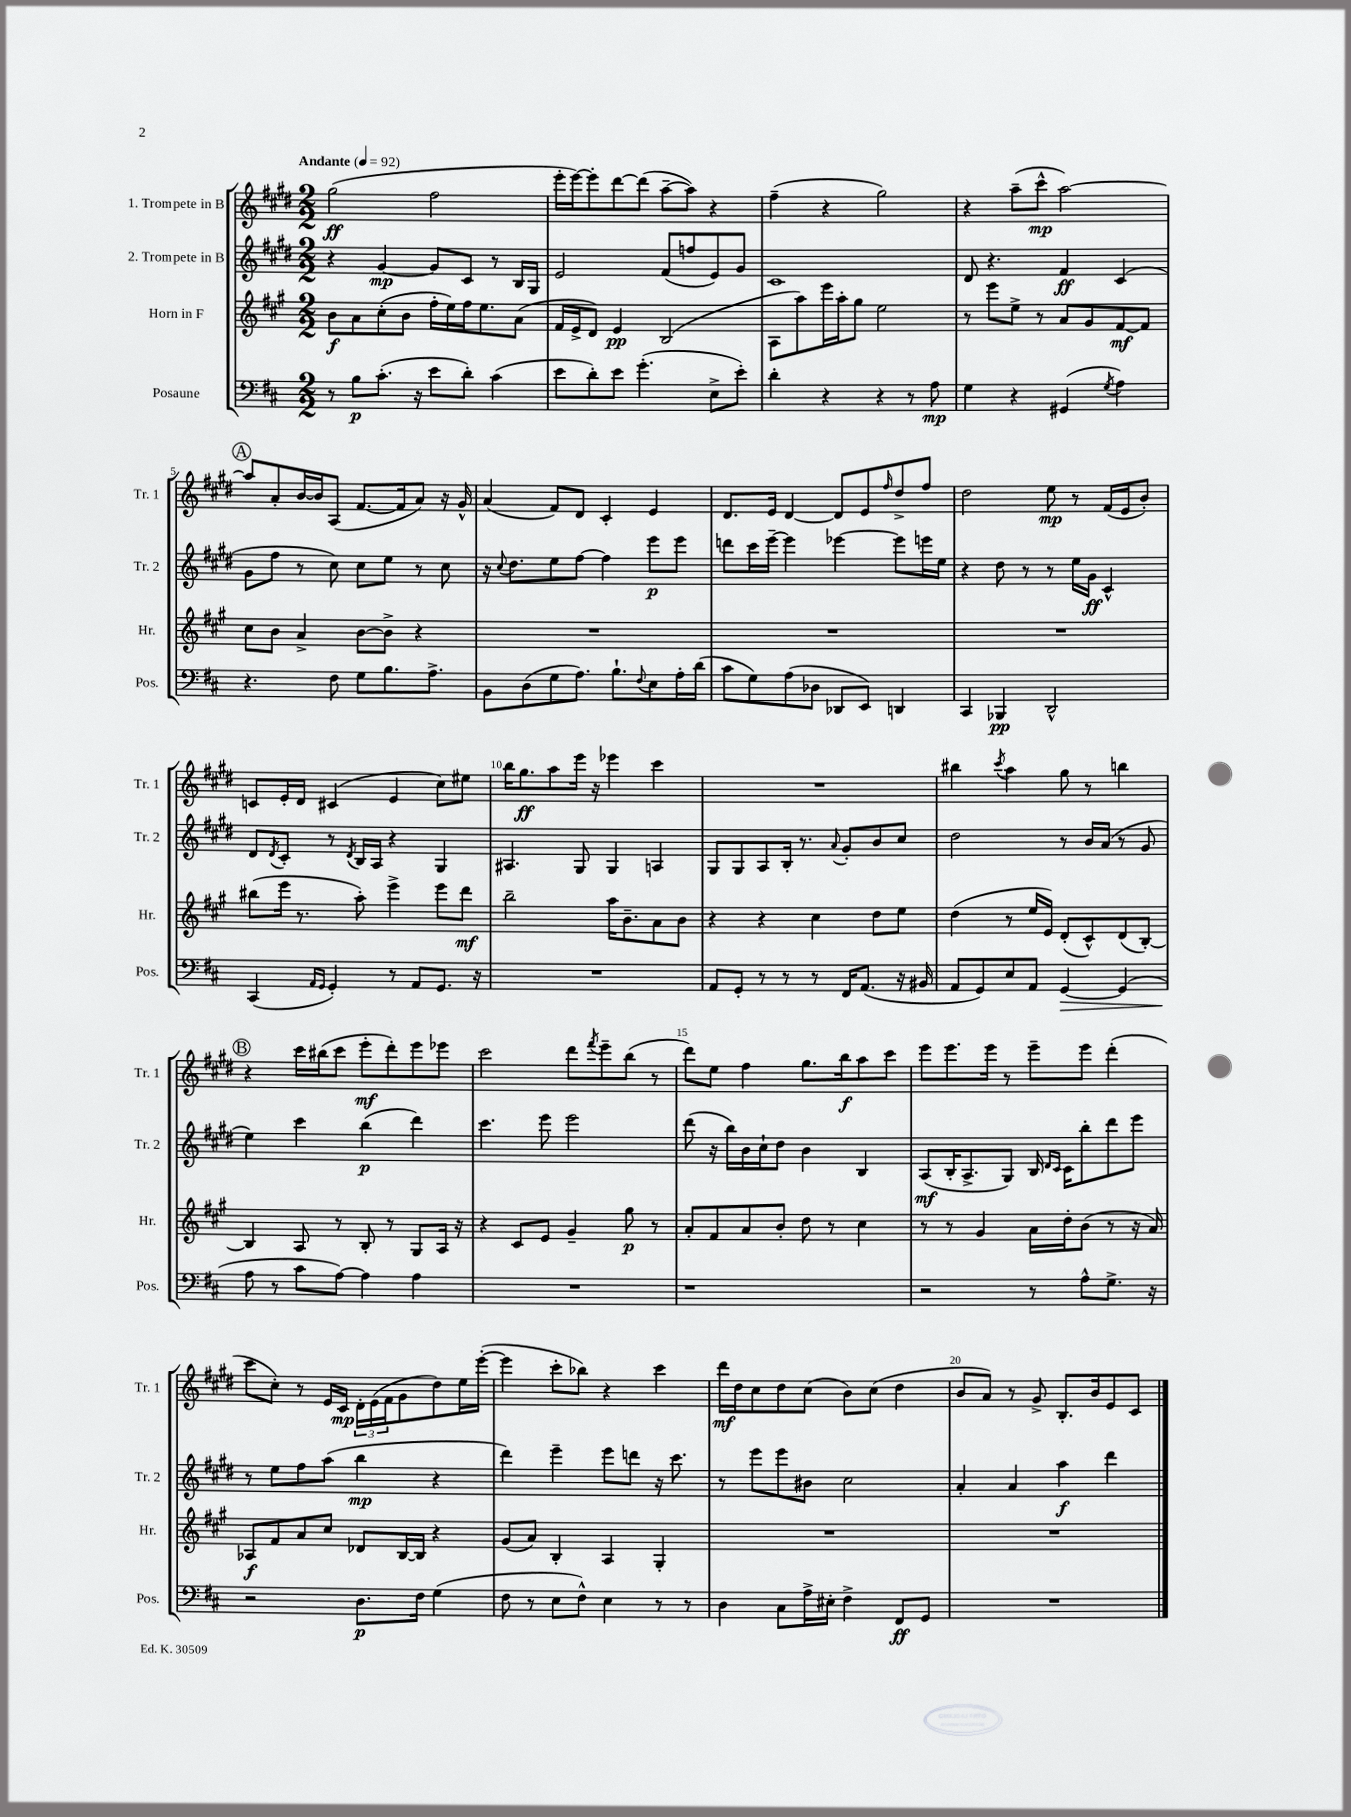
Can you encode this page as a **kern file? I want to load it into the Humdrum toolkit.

**kern	**dynam	**kern	**dynam	**kern	**dynam	**kern	**dynam
*part4	*part4	*part3	*part3	*part2	*part2	*part1	*part1
*staff4	*staff4	*staff3	*staff3	*staff2	*staff2	*staff1	*staff1
*I"Posaune	*	*I"Horn in F	*	*I"2. Trompete in B	*	*I"1. Trompete in B	*
*I'Pos.	*	*I'Hr.	*	*I'Tr. 2	*	*I'Tr. 1	*
*clefF4	*	*clefG2	*	*clefG2	*	*clefG2	*
*k[f#c#]	*	*k[f#c#g#]	*	*k[f#c#g#d#]	*	*k[f#c#g#d#]	*
*M2/2	*	*M2/2	*	*M2/2	*	*M2/2	*
*MM92	*	*MM92	*	*MM92	*	*MM92	*
=1	=1	=1	=1	=1	=1	=1	=1
!	!	!	!	!	!	!LO:TX:a:B:t=Andante	!
8r	.	8b\L	f	4r	.	(2gg#\	ff
8B\L	p	8a\	.	.	.	.	.
(8.c#'\J	.	(8cc#'\	.	[4g#/	mp	.	.
.	.	8b\J	.	.	.	.	.
16r	.	.	.	.	.	.	.
8e\L	.	16ff#'\LL	.	8g#/L]	.	2ff#\	.
.	.	16ee\)	.	.	.	.	.
8d'\J)	.	16ff#\J	.	8c#/J	.	.	.
.	.	8.ee\	.	.	.	.	.
(4c#\	.	.	.	8r	.	.	.
.	.	(8a\J	.	16B/LL	.	.	.
.	.	.	.	16G#/JJ	.	.	.
=2	=2	=2	=2	=2	=2	=2	=2
8e\L	.	16f#/LL	.	2e/	.	16eee'\LL	.
.	.	16e^/J	.	.	.	[16eee\J)	.
8d'\)	.	8d/J)	.	.	.	8eee'\]	.
8e\J	.	4e/	pp	.	.	[8ddd#\	.
(4.g'\	.	.	.	.	.	(8ddd#\J]	.
.	.	(2B/	.	(8f#/L	.	[8aa~\L	.
.	.	.	.	8ffn/	.	8aa\J])	.
8E^\L	.	.	.	8e/)	.	4r	.
8e'\J)	.	.	.	8g#/J	.	.	.
=3	=3	=3	=3	=3	=3	=3	=3
4d'\	.	8A\L	.	1c#	.	(4ff#~\	.
.	.	8aa\)	.	.	.	.	.
4r	.	16eee\L	.	.	.	4r	.
.	.	16aa'\J	.	.	.	.	.
.	.	8gg#\J	.	.	.	.	.
4r	.	2ee\	.	.	.	2gg#\)	.
8r	.	.	.	.	.	.	.
8A\	mp	.	.	.	.	.	.
=4	=4	=4	=4	=4	=4	=4	=4
4G\	.	8r	.	8d#/	.	4r	.
.	.	8eee\L	.	4.r	.	.	.
4r	.	8ee^\J	.	.	.	(8aa~\L	.
.	.	8r	.	.	.	8ccc#^^\J	mp
(4GG#X/	.	8a/L	.	4f#/	ff	[2aa\)	.
.	.	8g#/	.	.	.	.	.
8qG/	.	.	.	.	.	.	.
4A\)	.	[8f#/	mf	(4c#/	.	.	.
.	.	8f#/J]	.	.	.	.	.
!!LO:LB:g=z
!!LO:REH:place=s1:t=A
=5	=5	=5	=5	=5	=5	=5	=5
4.r	.	8cc#\L	.	8g#\L	.	8aa/L]	.
.	.	8b\J	.	8ff#\J	.	8a'/	.
.	.	4a^/	.	8r	.	[16b/L	.
.	.	.	.	.	.	16b/J]	.
8F#\	.	.	.	8cc#\)	.	(8A/J	.
8G\L	.	[8b\L	.	8cc#\L	.	[8.f#/L	.
8.B\	.	8b^\J]	.	8ee\J	.	.	.
.	.	.	.	.	.	16f#/k]	.
.	.	4r	.	8r	.	8a/J)	.
8.A^\J	.	.	.	.	.	.	.
.	.	.	.	8cc#\	.	16r	.
.	.	.	.	.	.	16g#^^/	.
=6	=6	=6	=6	=6	=6	=6	=6
8BB\L	.	1r	.	16r	.	(4a/	.
.	.	.	.	8qqcc#/	.	.	.
.	.	.	.	8.dd#\L	.	.	.
(8D\	.	.	.	.	.	.	.
8G\	.	.	.	8ee\	.	8f#/L)	.
8.A\J)	.	.	.	[8ff#\J	.	8d#/J	.
.	.	.	.	4ff#\]	.	4c#'/	.
8.B`\L	.	.	.	.	.	.	.
8qqF#/	.	.	.	.	.	.	.
8E\	.	.	.	8eee\L	p	4e/	.
16A'\L	.	.	.	8eee\J	.	.	.
(16d\JJ	.	.	.	.	.	.	.
=7	=7	=7	=7	=7	=7	=7	=7
8c#\L	.	1r	.	8dddn\L	.	8.d#/L	.
8G\)	.	.	.	16ccc#\L	.	.	.
.	.	.	.	[16eee~\JJ	.	16e/Jk	.
(8A\	.	.	.	4eee\]	.	[4d#/	.
8D-X\J	.	.	.	.	.	.	.
8DD-X/L	.	.	.	[4eee-X\	.	8d#/L]	.
8EE/J)	.	.	.	.	.	8e/	.
.	.	.	.	.	.	16qqff#/	.
4DDn/	.	.	.	8eee-\L]	.	8dd#^/	.
.	.	.	.	16eeen\L	.	8ff#/J	.
.	.	.	.	16ee\JJ	.	.	.
=8	=8	=8	=8	=8	=8	=8	=8
4CC#/	.	1r	.	4r	.	2dd#\	.
4BBB-X/	pp	.	.	8dd#\	.	.	.
.	.	.	.	8r	.	.	.
2DD^^/	.	.	.	8r	.	8ee\	mp
.	.	.	.	16ee\LL	.	8r	.
.	.	.	.	16g#\JJ	ff	.	.
.	.	.	.	4c#^^/	.	(16f#/LL	.
.	.	.	.	.	.	16e/J	.
.	.	.	.	.	.	8b'/J)	.
!!LO:LB:g=z
=9	=9	=9	=9	=9	=9	=9	=9
(4CC#/	.	(8bb#X\L	.	8d#/L	.	8cn/L	.
.	.	.	.	8qd#/	.	.	.
.	.	16eee\Jk	.	8c#'/J	.	16e'/L	.
.	.	8.r	.	.	.	16d#/JJ	.
16qqAA/LL	.	.	.	.	.	.	.
16qqGG/JJ	.	.	.	.	.	.	.
4GG'/)	.	.	.	8r	.	(4c#X/	.
.	.	.	.	8qd#/	.	.	.
.	.	8aa'\)	.	16B/LL	.	.	.
.	.	.	.	16A/JJ	.	.	.
8r	.	4eee^\	.	4r	.	4e/	.
8AA/L	.	.	.	.	.	.	.
8.GG/J	.	8eee\L	.	4G#/	.	8cc#\L)	.
.	.	8ddd\J	mf	.	.	8ee#X\J	.
16r	.	.	.	.	.	.	.
=10	=10	=10	=10	=10	=10	=10	=10
1r	.	2bb~\	.	4.A#X/	.	16bb\KL	.
.	.	.	.	.	.	8.gg#\	ff
.	.	.	.	.	.	8aa\	.
.	.	.	.	8G#/	.	16eee\Jk	.
.	.	.	.	.	.	16r	.
.	.	16aa\KL	.	4G#/	.	4eee-X\	.
.	.	8.b~\	.	.	.	.	.
.	.	8a\	.	4An/	.	4ccc#\	.
.	.	8b\J	.	.	.	.	.
=11	=11	=11	=11	=11	=11	=11	=11
8AA/L	.	4r	.	8G#/L	.	1r	.
8GG'/J	.	.	.	8G#/	.	.	.
8r	.	4r	.	8A/	.	.	.
8r	.	.	.	16B'/Jk	.	.	.
.	.	.	.	8.r	.	.	.
8r	.	4cc#\	.	.	.	.	.
.	.	.	.	8qqa/	.	.	.
16FF#/KL	.	.	.	8g#'/L	.	.	.
(8.AA/J	.	.	.	.	.	.	.
.	.	8dd\L	.	8b/	.	.	.
16r	.	8ee\J	.	8cc#/J	.	.	.
16BB#X/	.	.	.	.	.	.	.
=12	=12	=12	=12	=12	=12	=12	=12
8AA/L	.	(4dd\	.	2dd#\	.	4bb#X\	.
8GG/)	.	.	.	.	.	.	.
.	.	.	.	.	.	8qccc#/	.
8E/	.	8r	.	.	.	4aa\	.
8AA/J	.	16ee/LL	.	.	.	.	.
.	.	16e/JJ)	.	.	.	.	.
!	!LO:HP:b	!	!	!	!	!	!
[4GG/	>	(8d'/L	.	8r	.	8gg#\	.
.	.	8c#^^/)	.	16b/LL	.	8r	.
.	.	.	.	(16a/JJ	.	.	.
(4GG/]	.	(8d/	.	8r	.	4bbn\	.
.	.	[8B'/J)	.	8g#/	.	.	.
!!LO:LB:g=z
!!LO:REH:place=s1:t=B
=13	=13	=13	=13	=13	=13	=13	=13
8A\	.	4B/]	.	4ee\)	.	4r	.
8r	]	.	.	.	.	.	.
8c#\L	.	8A/	.	4ccc#\	.	16ccc#\LL	.
.	.	.	.	.	.	(16bb#X\J	.
[8A\J)	.	8r	.	.	.	8ccc#\J	.
4A\]	.	8B'/	.	(4bb\	p	8eee'\L	mf
.	.	8r	.	.	.	8ddd#'\)	.
4A\	.	8G#/L	.	4ddd#\)	.	8eee\	.
.	.	16A/Jk	.	.	.	8eee-X\J	.
.	.	16r	.	.	.	.	.
=14	=14	=14	=14	=14	=14	=14	=14
1r	.	4r	.	4.ccc#\	.	2ccc#\	.
.	.	8c#/L	.	.	.	.	.
.	.	8e/J	.	8eee\	.	.	.
.	.	4g#~/	.	2eee\	.	8ddd#\L	.
.	.	.	.	.	.	8qfff#/	.
.	.	.	.	.	.	8eee~\	.
.	.	8gg#\	p	.	.	(8bb\J	.
.	.	8r	.	.	.	8r	.
=15	=15	=15	=15	=15	=15	=15	=15
1r	.	8a'/L	.	(8ddd#\	.	8ddd#\L)	.
.	.	8f#/	.	16r	.	8ee\J	.
.	.	.	.	16bb\LL)	.	.	.
.	.	8a/	.	16b\	.	4ff#\	.
.	.	.	.	16cc#`\J	.	.	.
.	.	8b'/J	.	8dd#\J	.	.	.
.	.	8dd\	.	4b\	.	8.gg#\L	.
.	.	8r	.	.	.	.	.
.	.	.	.	.	.	16bb\k	f
.	.	4cc#\	.	4B/	.	8aa\	.
.	.	.	.	.	.	8ccc#\J	.
=16	=16	=16	=16	=16	=16	=16	=16
2r	.	8r	.	(8A/L	mf	8eee\L	.
.	.	8r	.	16B'/K	.	8.eee\	.
.	.	.	.	8.A^/	.	.	.
.	.	4g#/	.	.	.	.	.
.	.	.	.	.	.	16eee\Jk	.
.	.	.	.	8G#/J)	.	8r	.
8r	.	16a\LL	.	16B/	.	8eee~\L	.
.	.	.	.	16qqd#/LL	.	.	.
.	.	.	.	16qqc#/JJ	.	.	.
.	.	16dd'\J	.	16c#\KL	.	.	.
8A^^\L	.	(8b\J	.	8bb'\	.	8eee\J	.
8.G^\J	.	8r	.	8ddd#\	.	(4ddd#'\	.
.	.	16r	.	8eee\J	.	.	.
16r	.	16a/)	.	.	.	.	.
!!LO:LB:g=z
=17	=17	=17	=17	=17	=17	=17	=17
2r	.	8A-X/L	f	8r	.	8ccc#\L	.
.	.	8f#/	.	8ee\L	.	8cc#'\J)	.
.	.	8a/	.	8ff#\	.	8r	.
.	.	8cc#/J	.	(8aa\J	.	16e/LL	.
.	.	.	.	.	.	16c#/JJ	mp
8.D\L	p	8d-X/L	.	4bb\	mp	24d#'\LL	.
.	.	.	.	.	.	(24e\	.
.	.	.	.	.	.	24f#\J	.
.	.	[16B/L	.	.	.	8g#\	.
16F#\Jk	.	16B/JJ]	.	.	.	.	.
(4G\	.	4r	.	4r	.	8dd#\)	.
.	.	.	.	.	.	16ee\L	.
.	.	.	.	.	.	([16eee'\JJ	.
=18	=18	=18	=18	=18	=18	=18	=18
8F#\	.	(8g#/L	.	4ddd#\)	.	4eee\]	.
8r	.	8a/J)	.	.	.	.	.
8E\L	.	4B'/	.	4eee~\	.	8ccc#'\L	.
8F#^^\J)	.	.	.	.	.	8bb-X\J)	.
4E\	.	4A/	.	8eee\L	.	4r	.
.	.	.	.	8dddn\J	.	.	.
8r	.	4G#'/	.	16r	.	4ccc#\	.
.	.	.	.	8.ccc#\	.	.	.
8r	.	.	.	.	.	.	.
=19	=19	=19	=19	=19	=19	=19	=19
4D\	.	1r	.	8r	.	16ddd#\LL	mf
.	.	.	.	.	.	16dd#\J	.
.	.	.	.	8eee\L	.	8cc#\	.
8C#\L	.	.	.	8eee\	.	8dd#\	.
16A^\L	.	.	.	8b#X\J	.	(8cc#\J	.
16E#X'\JJ	.	.	.	.	.	.	.
4F#^\	.	.	.	2cc#\	.	8b\L)	.
.	.	.	.	.	.	(8cc#\J	.
8FF#/L	ff	.	.	.	.	4dd#\	.
8GG/J	.	.	.	.	.	.	.
=20	=20	=20	=20	=20	=20	=20	=20
1r	.	1r	.	4a'/	.	8b/L	.
.	.	.	.	.	.	8a/J)	.
.	.	.	.	4a/	.	8r	.
.	.	.	.	.	.	8g#^/	.
.	.	.	.	4aa\	f	8.B'/L	.
.	.	.	.	.	.	16b/k	.
.	.	.	.	4ddd#\	.	8e/	.
.	.	.	.	.	.	8c#/J	.
==	==	==	==	==	==	==	==
*-	*-	*-	*-	*-	*-	*-	*-
